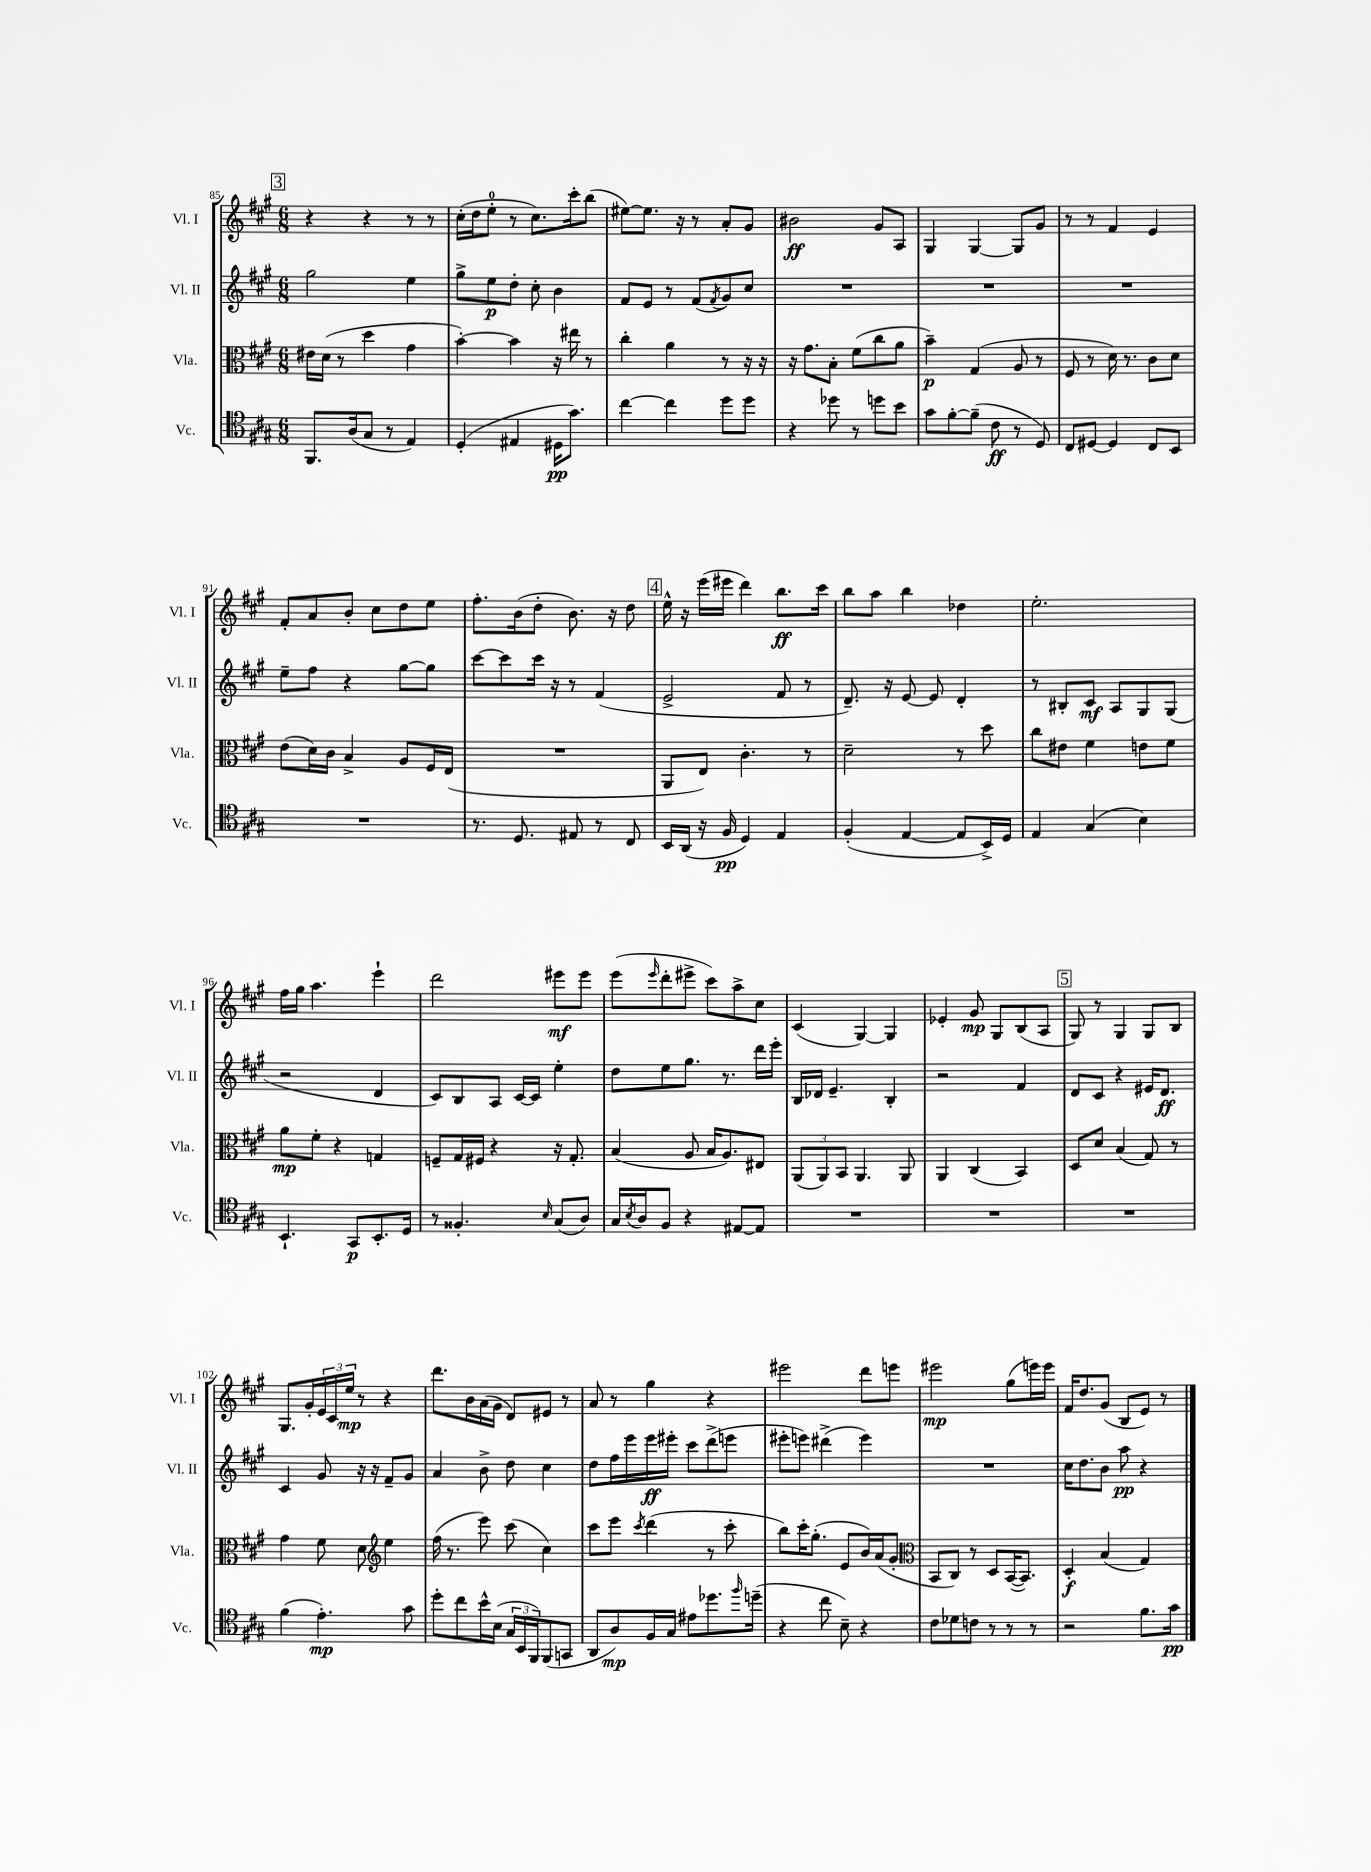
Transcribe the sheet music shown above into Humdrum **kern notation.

**kern	**kern	**kern	**kern
*staff4	*staff3	*staff2	*staff1
*clefC4	*clefC3	*clefG2	*clefG2
*k[f#c#g#]	*k[f#c#g#]	*k[f#c#g#]	*k[f#c#g#]
*M6/8	*M6/8	*M6/8	*M6/8
8.FF#/L	16e#\LL	2gg#\	4r
.	(16d\JJ	.	.
.	8r	.	.
(16A/k	.	.	.
8G#/J	4dd\	.	4r
8r	.	.	.
4E/)	4g#\	4ee\	8r
.	.	.	8r
=	=	=	=
(4D'/	[4b'\)	8gg#^\L	(16cc#'\LL
.	.	.	16dd\J
.	.	8ee\	8ee'\J
4E#/	4b\]	8dd'\J	8r
.	.	8cc#'\	8.cc#\L)
16D#\LK	16r	4b\	.
8.g#\J)	16ee#\	.	16ccc#'\k
.	8r	.	(8bb\J
=	=	=	=
[4cc#\	4cc#'\	8f#/L	[8ee#\L)
.	.	8e/J	8.ee#\]J
4cc#\]	4a\	8r	.
.	.	.	16r
.	.	(8f#/L	8r
.	.	8qf#/	.
8dd\L	8r	8g#/)	8a'/L
8dd\J	16r	8cc#/J	8g#/J
.	16r	.	.
=	=	=	=
4r	16r	2.r	2b#\
.	8.g#\L	.	.
8dd-\	8B'\J	.	.
8r	(8f#\L	.	.
8dd\L	8cc#\	.	8g#/L
8b\J	8a\J	.	8A/J
=	=	=	=
8g#\L	4b~\)	2.r	4G#/
[8f#'\	.	.	.
(8f#~\]J	(4G#/	.	[4G#/
8c#\	.	.	.
8r	8A/	.	8G#/]L
8D/)	8r	.	8g#/J
=	=	=	=
8C#/L	8F#/	2.r	8r
[8D#/J	8r	.	8r
4D#/]	16d\)	.	4f#/
.	8.r	.	.
8C#/L	8c#\L	.	4e/
8BB/J	8d\J	.	.
=	=	=	=
2.r	(8e\L	8ee~\L	8f#'/L
.	16d\L)	8ff#\J	8a/
.	16c#\JJ	.	.
.	4B^/	4r	8b'/J
.	.	.	8cc#\L
.	8A/L	[8gg#\L	8dd\
.	16F#/L	8gg#\]J	8ee\J
.	(16E/JJ	.	.
=	=	=	=
8.r	2.r	[8ccc#\L	8.ff#'\L
.	.	8ccc#\]	.
8.D/	.	.	(16b\k
.	.	16ccc#\Jk	8dd'\J
.	.	16r	.
8E#/	.	8r	8.b\)
8r	.	(4f#/	.
.	.	.	16r
8C#/	.	.	8dd\
=	=	=	=
16BB/LL	8AA/L	2e^/	16ee^^\
(16AA/JJ	.	.	16r
16r	8E/J)	.	(16eee\LL
16F#/	.	.	16eee#\JJ
4D/)	4.c#'\	.	4ddd\)
4E/	.	8f#/	8.bb\L
.	8r	8r	.
.	.	.	16ccc#\Jk
=	=	=	=
(4F#'/	2d~\	8.d~/)	8bb\L
.	.	.	8aa\J
.	.	16r	.
[4E/	.	[8e/	4bb\
.	.	8e/]	.
8E/]L	8r	4d'/	4dd-\
16BB^/L)	8dd\	.	.
16D/JJ	.	.	.
=	=	=	=
4E/	8cc#\L	8r	2.ee'\
.	8e#\J	8B#'/L	.
(4G#/	4f#\	8c#/J	.
.	.	8A/L	.
4B\)	8e\L	8G#/	.
.	8f#\J	(8G#/J	.
=	=	=	=
4.BB`/	8a\L	2r	16ff#\LL
.	.	.	16gg#\JJ
.	8f#'\J	.	4.aa\
.	4r	.	.
8GG#/L	.	.	.
8.BB'/	4G/	4d/	4eee`\
16D/Jk	.	.	.
=	=	=	=
8r	8F~/L	8c#/L)	2ddd\
4.F##'/	16G#/L	8B/	.
.	16F#/JJ	.	.
.	4r	8A/J	.
.	.	[16c#/LL	.
.	.	16c#/]JJ	.
16qqB/	.	.	.
(8G#/L	16r	4ee'\	8eee#\L
.	8.G#'/	.	.
8A/J)	.	.	8eee#\J
=	=	=	=
16G#/LL	(4B/	8dd\L	(8eee\L
8qB/	.	.	.
16A/J	.	.	.
.	.	.	16qqeee/
8F#/J	.	8ee\	8ddd'\
4r	8A/	8.gg#\J	8eee#^\J
.	16B/LK	.	8ccc#\L)
.	8.A/)	8.r	.
[8E#/L	.	.	8aa^\
8E#/]J	8E#/J	16ddd\LL	8cc#\J
.	.	16eee'\JJ	.
=	=	=	=
2.r	(12AA/L	16B/LL	(4c#/
.	.	16d-/JJ	.
.	12AA/)	.	.
.	.	4.e~/	.
.	12BB/J	.	.
.	4.AA/	.	[4G#/)
.	.	4B'/	4G#/]
.	8AA/	.	.
=	=	=	=
2.r	4AA/	2r	4e-'/
.	(4C#/	.	8g#/
.	.	.	8G#/L
.	4BB/)	4f#/	(8B/
.	.	.	8A/J
=	=	=	=
2.r	8D/L	8d/L	8G#/)
.	8d/J	8c#/J	8r
.	(4B/	4r	4G#/
.	8G#/)	16e#/LK	8G#/L
.	.	8.d/J	.
.	8r	.	8B/J
=	=	=	=
(4f#\	4g#\	4c#/	8.G#/L
.	.	.	16g#'/L
4.e'\)	8f#\	8g#/	24e/
.	.	.	24c#/
.	.	.	24ee/JJ
.	8d\	16r	8r
.	.	16r	.
*	*clefG2	*	*
.	4ee\	8f#~/L	4r
8g#\	.	8g#/J	.
=	=	=	=
8dd'\L	(16ff#\	4a/	8.ddd\L
.	8.r	.	.
8cc#\	.	.	.
.	.	.	16b\L
16b^^\L	8eee\)	8b^\	(16a\
(16B\JJ	.	.	16g#\JJ
24G#/LL	(8ccc#\	8dd\	8d/L)
24BB/	.	.	.
24FF#/J)	.	.	.
(8FF#/	4cc#\)	4cc#\	8e#/J
8GG/J	.	.	8r
=	=	=	=
8AA/L	8ccc#\L	8dd\L	8a/
8A/)	8eee\J	16ff#\L	8r
.	.	16eee\	.
.	8qccc#/	.	.
16F#/L	(4ddd\	16eee\	4gg#\
16G#/JJ	.	16eee#'\JJ	.
8e#\L	.	8ccc#\L	.
8.dd-\	8r	(8ddd^\	4r
.	8ccc#'\	8eee\J	.
16qqff#/	.	.	.
(16dd~\Jk	.	.	.
=	=	=	=
4r	8bb\L)	8eee#'\L	2eee#\
.	16ccc#'\K	8eee\J)	.
.	(8.gg#'\J	.	.
8cc#\	.	(4ddd#^\	.
8B~\)	8e/L	.	.
4r	16b/L)	4eee\)	8ddd\L
.	(16a/J	.	.
.	8g#'/J	.	8eee\J
=	=	=	=
*	*clefC3	*	*
8c#\L	8BB/L	2.r	2eee#\
8d-\	8C#/J)	.	.
8c\J	8r	.	.
8r	8D/L	.	.
8r	([16BB/K	.	(8gg#\L
.	8.BB/]J)	.	.
8r	.	.	16eee\L)
.	.	.	16eee\JJ
=	=	=	=
2r	4D'/	16cc#\LK	16f#/LK
.	.	8.dd\	8.dd/
.	(4B/	8b\J	(8g#/J
.	.	8aa\	8B/L
8.f#\L	4G#/)	4r	8e/J)
.	.	.	8r
16g#\Jk	.	.	.
==	==	==	==
*-	*-	*-	*-
